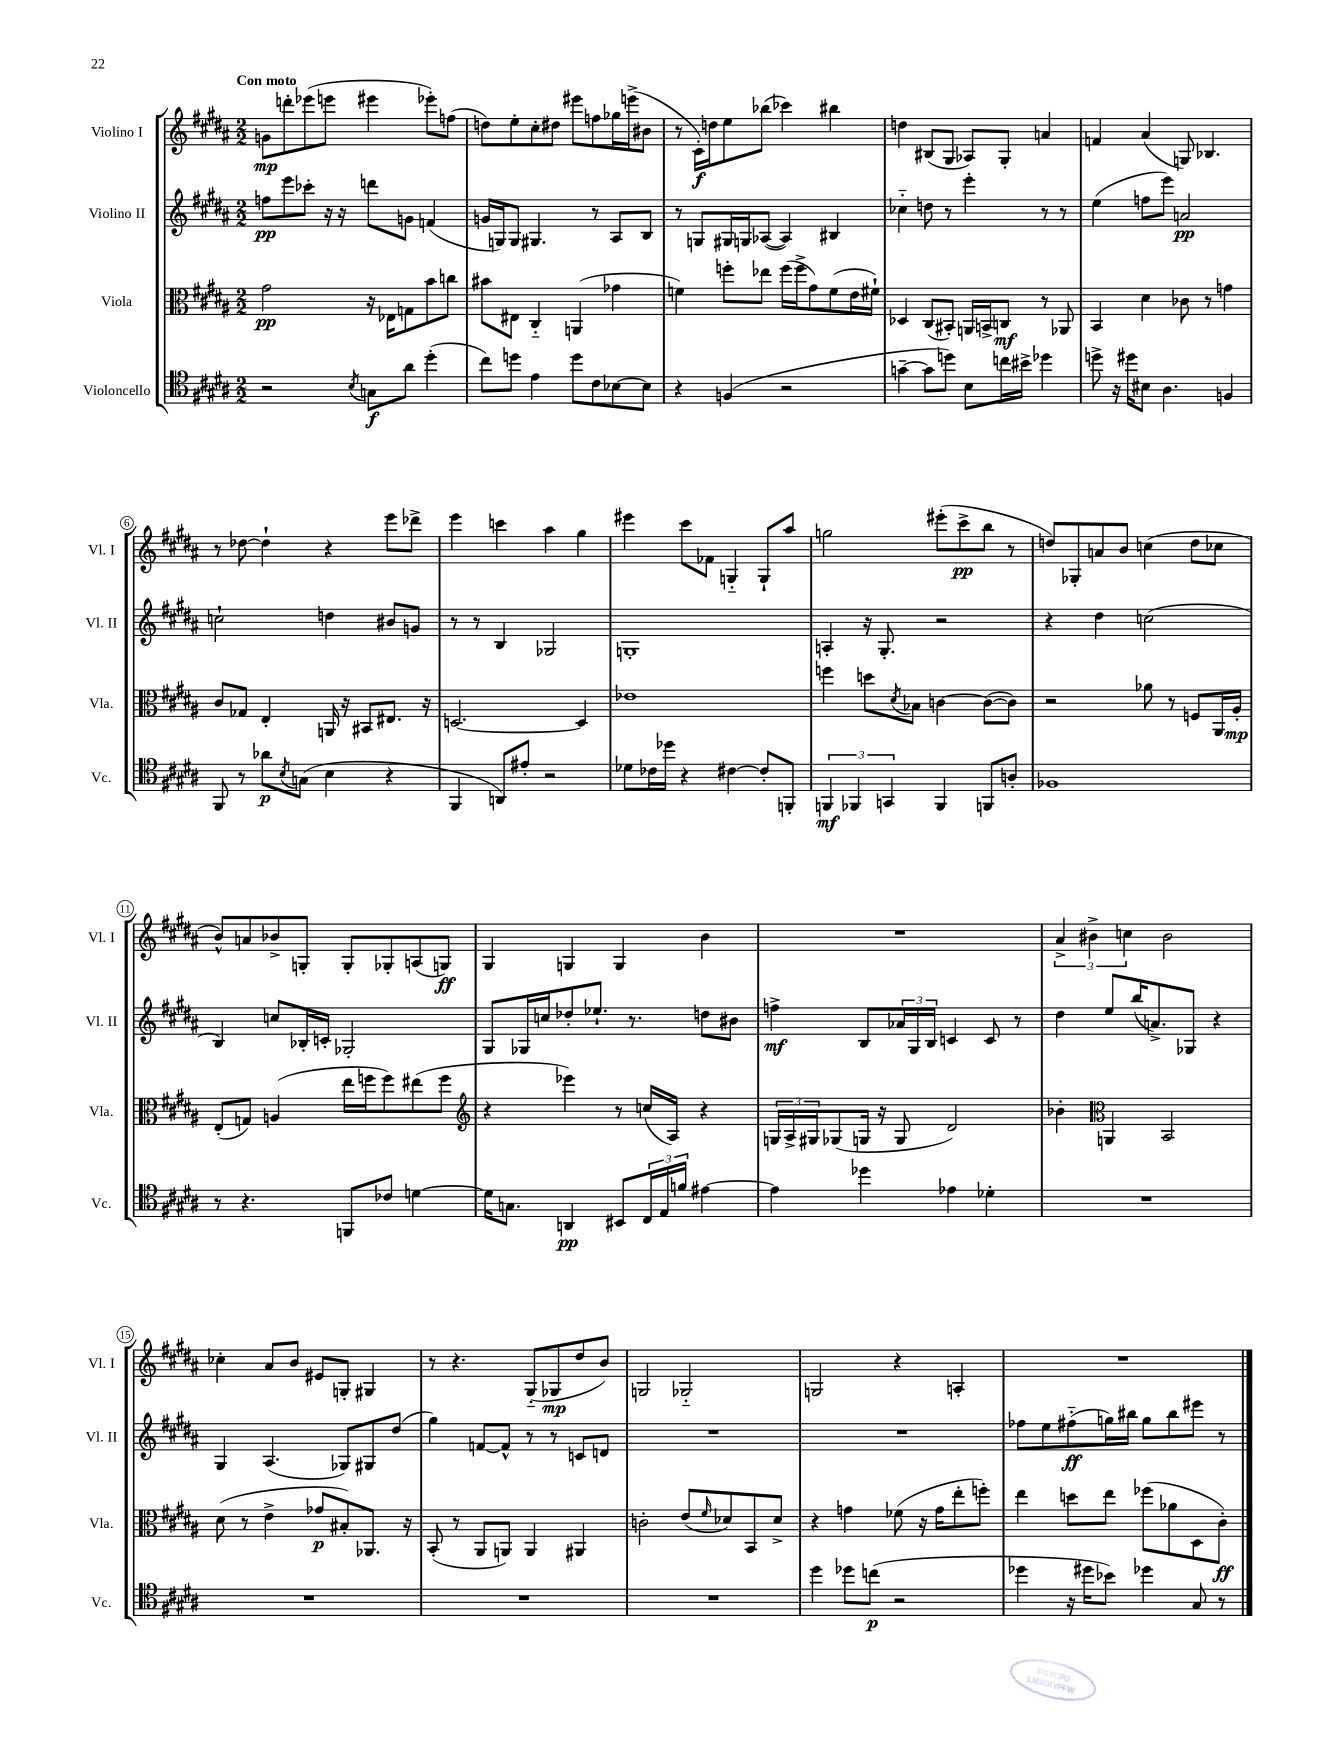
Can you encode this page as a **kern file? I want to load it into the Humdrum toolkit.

**kern	**dynam	**kern	**dynam	**kern	**dynam	**kern	**dynam
*part4	*part4	*part3	*part3	*part2	*part2	*part1	*part1
*staff4	*staff4	*staff3	*staff3	*staff2	*staff2	*staff1	*staff1
*I"Violoncello	*	*I"Viola	*	*I"Violino II	*	*I"Violino I	*
*I'Vc.	*	*I'Vla.	*	*I'Vl. II	*	*I'Vl. I	*
*clefC4	*	*clefC3	*	*clefG2	*	*clefG2	*
*k[f#c#g#d#a#]	*	*k[f#c#g#d#a#]	*	*k[f#c#g#d#a#]	*	*k[f#c#g#d#a#]	*
*M2/2	*	*M2/2	*	*M2/2	*	*M2/2	*
=1	=1	=1	=1	=1	=1	=1	=1
!	!	!	!	!	!	!LO:TX:a:B:t=Con moto	!
2r	.	2g#\	pp	8ffn\L	pp	8gn\L	mp
.	.	.	.	8eee\	.	8dddn'\	.
.	.	.	.	8ccc-X'\J	.	(8eee-X\	.
.	.	.	.	16r	.	8eeen\J	.
.	.	.	.	16r	.	.	.
8qB/	.	.	.	.	.	.	.
8Gn\L	f	16r	.	8dddn\L	.	4eee#X\	.
.	.	16E-X\KL	.	.	.	.	.
8a#\J	.	8Gn\	.	8gn\J	.	.	.
(4dd#'\	.	8b\	.	(4fn/	.	8eee-X'\L)	.
.	.	8ccn\J	.	.	.	(8ffn\J	.
=2	=2	=2	=2	=2	=2	=2	=2
8cc#\L)	.	8b#X\L	.	16gn/LL	.	8ddn\L)	.
.	.	.	.	16Gn/J)	.	.	.
8ddn\J	.	8E#X\J	.	8G/J	.	8ee'\	.
4e\	.	4C#/	.	4.G#X/	.	8cc#'\	.
.	.	.	.	.	.	8dd#X\J	.
8dd\L	.	(4AAn/	.	.	.	8eee#X\L	.
8c#\	.	.	.	8r	.	8ffn\	.
[8B-X\	.	4g-X\	.	8A#/L	.	16gg-X\L	.
.	.	.	.	.	.	(16eeen^\J	.
8B-\J]	.	.	.	8B/J	.	8b#X\J	.
=3	=3	=3	=3	=3	=3	=3	=3
4r	.	4fn\)	.	8r	.	8r	.
.	.	.	.	8Gn/L	.	16c#'\LL)	f
.	.	.	.	.	.	16ddn\J	.
(4Fn/	.	8ffn'\L	.	16G#X/L	.	8ee\	.
.	.	.	.	16Gn/J	.	.	.
.	.	8ee-X\J	.	([8A-X/J	.	(8bb-X\J	.
2r	.	(16ff\LL	.	4A-/])	.	4ccc-X\)	.
.	.	16ff^\J	.	.	.	.	.
.	.	8g#\)	.	.	.	.	.
.	.	(8f\	.	4B#X/	.	4bb#X\	.
.	.	16e\L	.	.	.	.	.
.	.	16f#X`\JJ)	.	.	.	.	.
=4	=4	=4	=4	=4	=4	=4	=4
[4gn~\	.	4D-X/	.	4cc-X\	.	4ddn\	.
8g\L]	.	(8C#/L	.	8ddn\	.	(8B#X/L	.
8ddn\J)	.	8BB#X'/J)	.	8r	.	8G#/J	.
8B\L	.	16AAn/LL	.	4eee'\	.	8A-X/L)	.
.	.	16BBn^/J	.	.	.	.	.
16ccn\L	.	8Cn/J	mf	.	.	8G#'/J	.
16b#X^\JJ	.	.	.	.	.	.	.
4dd-X\	.	8r	.	8r	.	4an/	.
.	.	8AA-X/	.	8r	.	.	.
=5	=5	=5	=5	=5	=5	=5	=5
8ddn^\	.	4BB/	.	(4ee\	.	4fn/	.
16r	.	.	.	.	.	.	.
16dd#X\KL	.	.	.	.	.	.	.
8B#X\J	.	4d#\	.	8ffn\L	.	(4a#/	.
4.A#\	.	.	.	8eee\J)	.	.	.
.	.	8c-X\	.	2an/	pp	8Gn/)	.
.	.	8r	.	.	.	4.B-X/	.
4Fn/	.	4gn\	.	.	.	.	.
!!LO:LB:g=z
=6	=6	=6	=6	=6	=6	=6	=6
8FF#/	.	8c#/L	.	2ccn`\	.	8r	.
8r	.	8G-X/J	.	.	.	[8dd-X\	.
8a-X\L	p	4E'/	.	.	.	4dd-`\]	.
8qB/	.	.	.	.	.	.	.
(8Gn\J	.	.	.	.	.	.	.
4B\	.	16AAn/	.	4ddn\	.	4r	.
.	.	16r	.	.	.	.	.
.	.	8BB#X/L	.	.	.	.	.
4r	.	8.E#X/J	.	8b#X/L	.	8eee\L	.
.	.	.	.	8gn/J	.	8ddd-X^\J	.
.	.	16r	.	.	.	.	.
=7	=7	=7	=7	=7	=7	=7	=7
4FF#/	.	[2.Dn/	.	8r	.	4eee\	.
.	.	.	.	8r	.	.	.
8AAn/L)	.	.	.	4B/	.	4cccn\	.
8e#X'/J	.	.	.	.	.	.	.
2r	.	.	.	2G-X/	.	4aa#\	.
.	.	4D/]	.	.	.	4gg#\	.
=8	=8	=8	=8	=8	=8	=8	=8
8d-X\L	.	1e-X	.	1Gn'	.	4eee#X\	.
16c-X\L	.	.	.	.	.	.	.
16dd-X\JJ	.	.	.	.	.	.	.
4r	.	.	.	.	.	8ccc#\L	.
.	.	.	.	.	.	8f-X\J	.
[4c#X\	.	.	.	.	.	4Gn/	.
8c#'/L]	.	.	.	.	.	8G`/L	.
8FFn'/J	.	.	.	.	.	8aa#/J	.
=9	=9	=9	=9	=9	=9	=9	=9
6FFn/	mf	4ffn\	.	4An'/	.	2ggn\	.
6FF-X/	.	.	.	.	.	.	.
.	.	8ddn\L	.	16r	.	.	.
.	.	.	.	8.G#'/	.	.	.
6GGn/	.	.	.	.	.	.	.
.	.	8qd#/	.	.	.	.	.
.	.	8B-X\J	.	.	.	.	.
4FF-/	.	[4cn\	.	2r	.	(8eee#X'\L	.
.	.	.	.	.	.	8ccc#^\	pp
8FFn/L	.	(8c\L_	.	.	.	8bb\J	.
8An'/J	.	8c\J])	.	.	.	8r	.
=10	=10	=10	=10	=10	=10	=10	=10
1F-X	.	2r	.	4r	.	8ddn/L)	.
.	.	.	.	.	.	8G-X'/	.
.	.	.	.	4dd#\	.	8an/	.
.	.	.	.	.	.	8b/J	.
.	.	8a-X\	.	(2ccn\	.	(4ccn\	.
.	.	8r	.	.	.	.	.
.	.	8Fn/L	.	.	.	8dd\L	.
.	.	16AA#/L	.	.	.	8cc-X\J	.
.	.	16A#'/JJ	mp	.	.	.	.
!!LO:LB:g=z
=11	=11	=11	=11	=11	=11	=11	=11
8r	.	(8E'/L	.	4B/)	.	8b^^/L)	.
4.r	.	8Gn/J)	.	.	.	8an/	.
.	.	(4An/	.	8ccn/L	.	8b-X^/	.
.	.	.	.	16B-X'/L	.	8Gn'/J	.
.	.	.	.	16cn'/JJ	.	.	.
8FFn/L	.	16ee\LL	.	2G-X'/	.	8G'/L	.
.	.	16ffn\J	.	.	.	.	.
8c-X/J	.	8ff\)	.	.	.	8G-X'/	.
[4dn\	.	(8ee#X\	.	.	.	(8An/	.
.	.	8ff\J	.	.	.	8Gn/J)	ff
=12	=12	=12	=12	=12	=12	=12	=12
*	*	*clefG2	*	*	*	*	*
16d\KL]	.	4r	.	8G#/L	.	4G#/	.
8.Gn\J	.	.	.	.	.	.	.
.	.	.	.	16G-X/L	.	.	.
.	.	.	.	16ccn/J	.	.	.
4AAn/	pp	4eee-X\)	.	8dd-X'/	.	4Gn/	.
.	.	.	.	8.ee-X`/J	.	.	.
8BB#X/L	.	8r	.	.	.	4G/	.
.	.	.	.	8.r	.	.	.
24C#/L	.	(16ccn/LL	.	.	.	.	.
24E/	.	.	.	.	.	.	.
.	.	16A#/JJ)	.	.	.	.	.
24fn/JJ	.	.	.	.	.	.	.
[4e#X\	.	4r	.	8ddn\L	.	4b\	.
.	.	.	.	8b#X\J	.	.	.
=13	=13	=13	=13	=13	=13	=13	=13
4e#\]	.	24Gn/LL	.	4ffn^\	mf	1r	.
.	.	24A#^/	.	.	.	.	.
.	.	24G#X/J	.	.	.	.	.
.	.	(8G-X/	.	.	.	.	.
4dd-X\	.	16Gn/Jk	.	8B/L	.	.	.
.	.	16r	.	.	.	.	.
.	.	8G/	.	24a-X/L	.	.	.
.	.	.	.	24G#/	.	.	.
.	.	.	.	24B/JJ	.	.	.
4e-X\	.	2d#/)	.	4cn/	.	.	.
4d-X'\	.	.	.	8c/	.	.	.
.	.	.	.	8r	.	.	.
=14	=14	=14	=14	=14	=14	=14	=14
1r	.	4b-X'\	.	4dd#\	.	6a#^/	.
.	.	.	.	.	.	6b#X^\	.
*	*	*clefC3	*	*	*	*	*
.	.	4AAn/	.	8ee/L	.	.	.
.	.	.	.	.	.	6ccn\	.
.	.	.	.	(16bb/K	.	.	.
.	.	.	.	8.an^/)	.	.	.
.	.	2BB/	.	.	.	2b#\	.
.	.	.	.	8G-X/J	.	.	.
.	.	.	.	4r	.	.	.
!!LO:LB:g=z
=15	=15	=15	=15	=15	=15	=15	=15
1r	.	(8d#\	.	4G#/	.	4cc-X'\	.
.	.	8r	.	.	.	.	.
.	.	4e^\	.	(4.A#/	.	8a#/L	.
.	.	.	.	.	.	8b/J	.
.	.	8g-X/L	p	.	.	8e#X/L	.
.	.	8B#X'/)	.	8G-X/L)	.	8Gn'/J	.
.	.	8.AA-X/J	.	8G#X/	.	4G#X/	.
.	.	.	.	(8dd#/J	.	.	.
.	.	16r	.	.	.	.	.
=16	=16	=16	=16	=16	=16	=16	=16
1r	.	(8BB'/	.	4gg#\)	.	8r	.
.	.	8r	.	.	.	4.r	.
.	.	8AA#/L	.	[8fn/L	.	.	.
.	.	8AAn/J)	.	8f^^/J]	.	.	.
.	.	4AA/	.	8r	.	(8G#/L	.
.	.	.	.	8r	.	8G-X/	mp
.	.	4AA#X/	.	8cn/L	.	8dd#/	.
.	.	.	.	8dn/J	.	8b/J)	.
=17	=17	=17	=17	=17	=17	=17	=17
1r	.	2cn'\	.	1r	.	2Gn/	.
.	.	(8e/L	.	.	.	2G-X/	.
.	.	16qqf#/	.	.	.	.	.
.	.	8d-X/)	.	.	.	.	.
.	.	8BB/	.	.	.	.	.
.	.	8d-^/J	.	.	.	.	.
=18	=18	=18	=18	=18	=18	=18	=18
4dd#\	.	4r	.	1r	.	2Gn/	.
8dd-X\L	.	4gn\	.	.	.	.	.
(8ccn\J	p	.	.	.	.	.	.
2r	.	(8f-X\	.	.	.	4r	.
.	.	16r	.	.	.	.	.
.	.	16g\KL	.	.	.	.	.
.	.	8ee'\	.	.	.	4An'/	.
.	.	8ffn'\J)	.	.	.	.	.
=19	=19	=19	=19	=19	=19	=19	=19
4dd-X\	.	4ee\	.	8ff-X\L	.	1r	.
.	.	.	.	8ee\	.	.	.
16r	.	8ddn\L	.	(8ff#X\	ff	.	.
16dd#X\KL	.	.	.	.	.	.	.
8b-X\J)	.	8ee\J	.	16ggn\L)	.	.	.
.	.	.	.	16bb#X\JJ	.	.	.
4dd-X\	.	(8ff-X\L	.	8gg\L	.	.	.
.	.	8a-X\	.	8bb#\	.	.	.
8G#/	.	8D#\	.	8eee#X\J	.	.	.
8r	.	8c#'\J)	ff	8r	.	.	.
==	==	==	==	==	==	==	==
*-	*-	*-	*-	*-	*-	*-	*-
